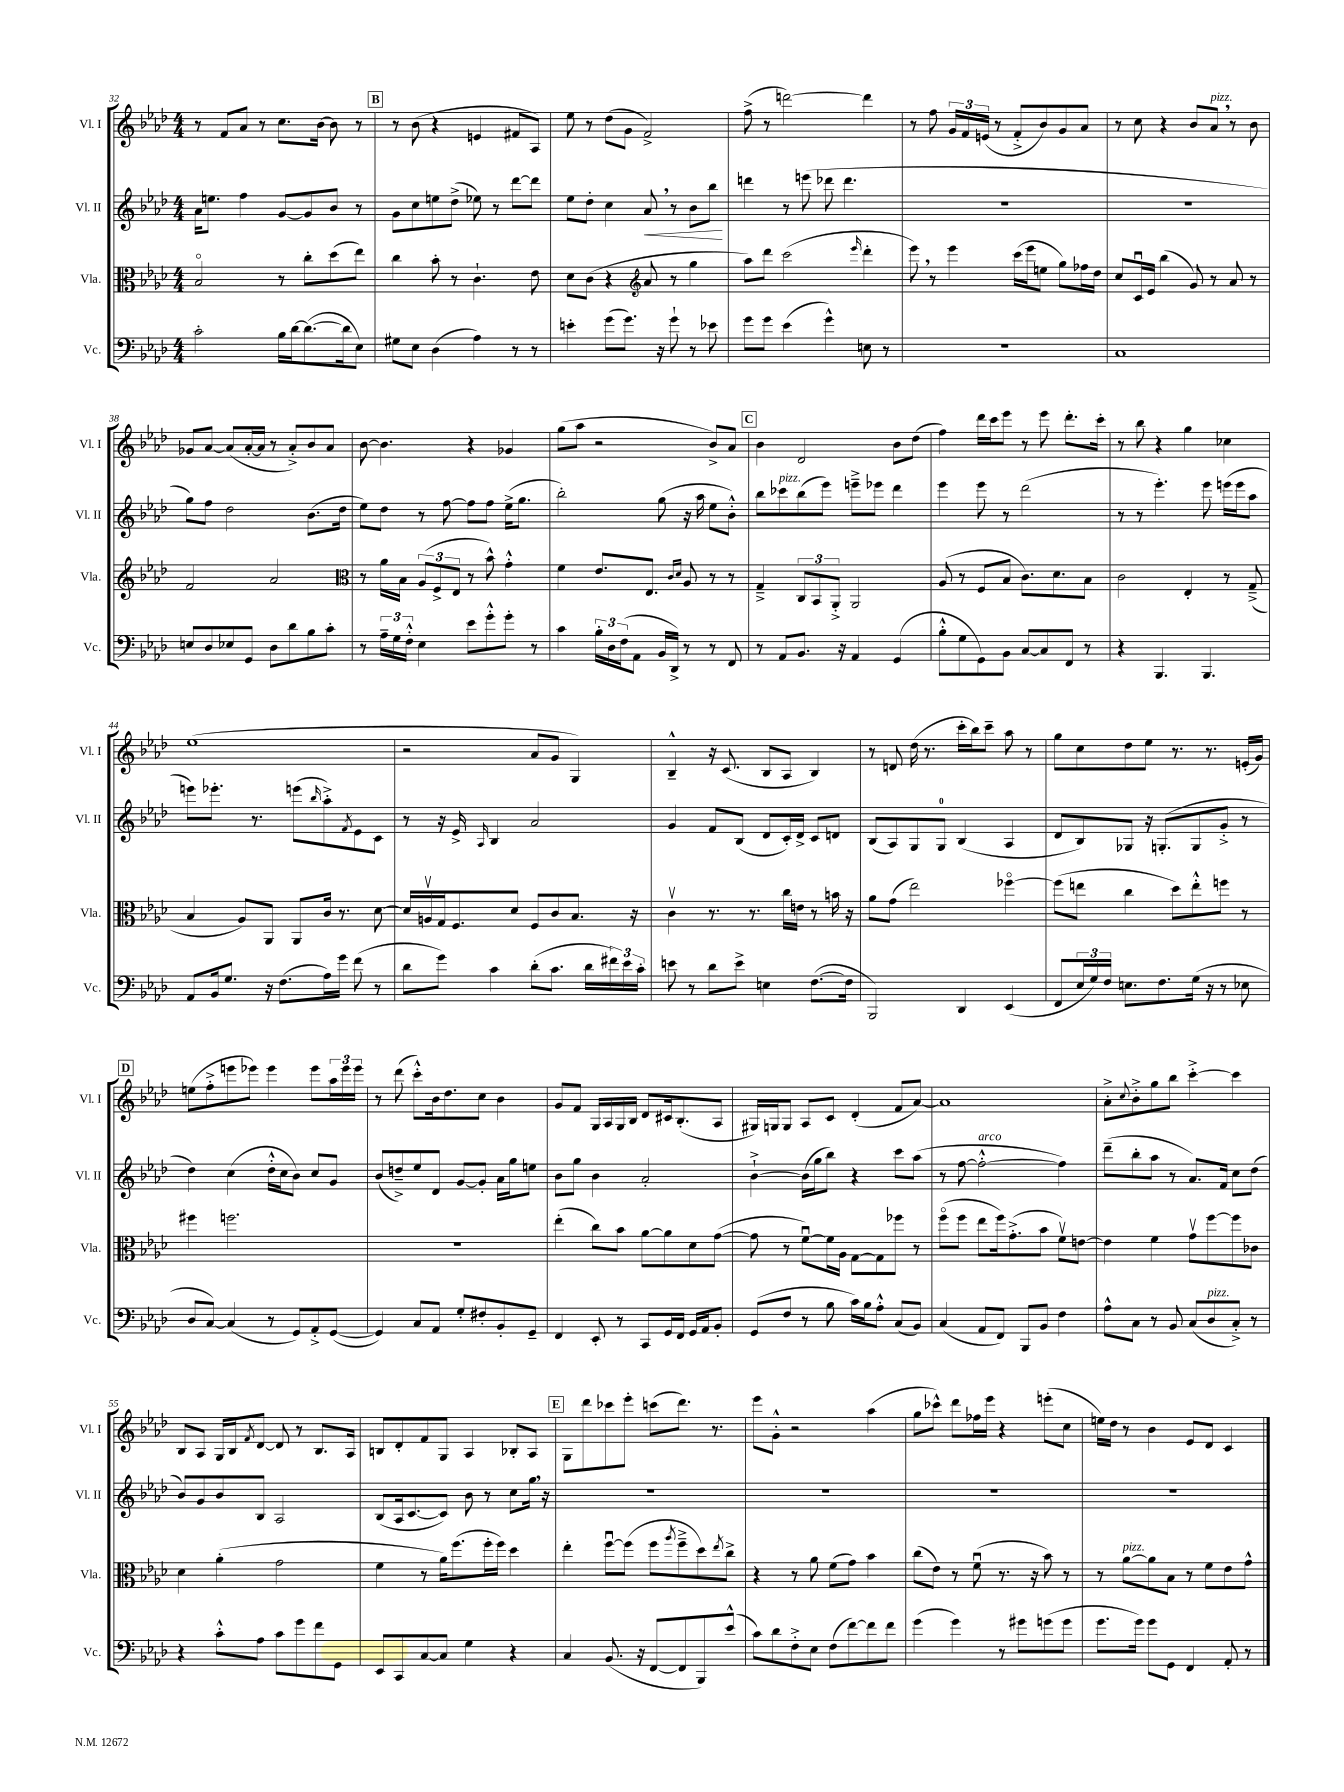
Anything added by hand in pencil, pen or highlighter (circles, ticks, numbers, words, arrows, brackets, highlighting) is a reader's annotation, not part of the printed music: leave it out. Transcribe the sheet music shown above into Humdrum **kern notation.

**kern	**kern	**kern	**kern
*staff4	*staff3	*staff2	*staff1
*clefF4	*clefC3	*clefG2	*clefG2
*k[b-e-a-d-]	*k[b-e-a-d-]	*k[b-e-a-d-]	*k[b-e-a-d-]
*M4/4	*M4/4	*M4/4	*M4/4
2c'\	2B-o/	16a-\LK	8r
.	.	8.ee\J	.
.	.	.	8f/L
.	.	4ff\	8a-/J
.	.	.	8r
16B-\LL	8r	[8g/L	8.cc\L
[16d-\J	.	.	.
(8.d-\_	8cc'\L	8g/]	.
.	.	.	[16b-\Jk
.	(8dd-\	8b-/J	8b-\]
16d-\]k	.	.	.
8E-\J)	8ee-\J)	8r	8r
=	=	=	=
8G#\L	4cc\	8g\L	8r
8E-\J	.	8cc\	(8b-\
(4D-\	8b-'\	8ee\	4r
.	8r	(8dd-^\J	.
4A-\)	4.c`\	8ee-\)	4e/
.	.	8r	.
8r	.	[8ddd-\L	8f#/L
8r	8e-\	8ddd-\]J	8A-/J)
=	=	=	=
4e'\	8d-\L	8ee-\L	8ee-\
.	(8c\J	8dd-'\J	8r
(8g\L	4r	4cc\	(8dd-\L
8.g\J)	.	.	8g\J
*	*clefG2	*	*
.	8a-/	8a-/	2f^/)
16r	.	.	.
8g`\	8r	8r	.
8r	4gg\	8b-\L	.
8e-\	.	8bb-\J	.
=	=	=	=
8g\L	8aa-\L)	4ddd\	(8ff^\
8g\J	8ddd-\J	.	8r
(4e-\	(2ccc\	8r	[2ddd\)
.	.	(8eee\	.
4g^^\)	.	8ddd-\	.
.	.	4.ddd-\	.
.	16qqeee-/	.	.
8E\	4ddd-'\	.	4ddd\]
8r	.	.	.
=	=	=	=
1r	8eee-\)	1r	8r
.	8r	.	8ff\
.	4eee-\	.	24g/LL
.	.	.	24f/
.	.	.	(24e/JJ
.	.	.	8r
.	(16ccc\LL	.	8f'^/L
.	16eee-\J	.	.
.	8ee\J	.	8b-/)
.	8gg\L)	.	8g/
.	16ff-\L	.	8a-/J
.	16dd-\JJ	.	.
=	=	=	=
1C	8cc/L	1r	8r
.	16cu/L	.	8cc\
.	16e-/JJ	.	.
.	(4bb-\	.	4r
.	8g/)	.	8b-/L
.	8r	.	8a-/J
.	8a-/	.	8r
.	8r	.	8b-\
=	=	=	=
8E/L	2f/	8gg\L)	8g-/L
8D-/	.	8ff\J	[8a-/J
8E-/	.	2dd-\	(8a-/]L
8GG/J	.	.	[16a-'/L
.	.	.	16a-/]JJ
8D-\L	2a-/	.	8r
8d-\	.	.	8a-'^/L)
8B-\	.	(8.b-\L	8b-/
8c'\J	.	.	8a-/J
.	.	16dd-\Jk	.
=	=	=	=
*	*clefC3	*	*
8r	8r	8ee-\L)	[8b-\
24A-~\LL	16a-\LL	8dd-\J	4.b-\]
24G\	.	.	.
.	16B-\JJ	.	.
24F'^^\JJ	.	.	.
4E-\	(12A-/L	8r	.
.	12F^/	.	.
.	.	[8ff\	.
.	12E-/J	.	.
8e-\L	8r	8ff\]L	4r
8g'^^\	8b-^^\)	8ff\J	.
8g'\J	4g'^^\	(16ee-^\LK	4g-/
.	.	8.gg\J	.
8r	.	.	.
=	=	=	=
4c\	4f\	2bb-'\)	(8gg\L
.	.	.	8aa-\J
24B-'\LL	8.e-/L	.	2r
24D-\	.	.	.
(24F\J	.	.	.
8AA-\J	.	.	.
.	8.E-/J	.	.
16BB-/LL	.	(8gg\	.
16DD-^/JJ)	.	.	.
.	16qqc/LL	.	.
.	16qqd-/JJ	.	.
8r	8A-/	16r	.
.	.	16aa-\	.
8r	8r	8ee-\L	8b-^/L)
8FF/	8r	8b-'^^\J)	8a-/J
=	=	=	=
8r	4G~^/	8bb-\L	4b-\
8AA-/L	.	8ccc-\	.
8.BB-/J	12C/L	(8bb-\	2d-/
.	12BB-/	.	.
.	.	8eee-\J)	.
.	12AA-'^/J	.	.
16r	.	.	.
4AA-/	2AA-/	8eee~^\L	.
.	.	8eee-\J	.
(4GG/	.	4ddd-\	8b-\L
.	.	.	(8dd-\J
=	=	=	=
8B-'^^\L	(8A-/	4eee-\	4ff\)
8G\	8r	.	.
8GG\)	8F/L	8eee-\	16ddd-\LL
.	.	.	16ccc\J
8BB-\J	8B-/J	8r	8eee-\J
[8C/L	8.c\L)	(2ddd-\	8r
8C/]	.	.	8eee-\
.	8.d-\	.	.
8FF/J	.	.	8.ddd-'\L
8r	8B-\J	.	.
.	.	.	16ccc'\Jk
=	=	=	=
4r	2c\	8r	8r
.	.	8r	8bb-\
4.BBB-/	.	4.eee-'\)	4r
.	4E-'/	.	4gg\
4.BBB-/	.	8eee-\	.
.	8r	(16eee\LL	4cc-\
.	.	16eee\J	.
.	(8G~^/	8aa-\J	.
=	=	=	=
8AA-/L	4B-/	8eee\L)	(1ee-
16BB-/k	.	8.eee-'\J	.
8.G/J	.	.	.
.	8A-/L)	.	.
.	.	8.r	.
16r	8AA-/J	.	.
(8.F\L	.	.	.
.	8AA-/L	(8eee\L	.
.	.	16qqbb-/	.
16A-\L)	16c/Jk	8aa-'^\)	.
16g\JJ	8.r	.	.
.	.	8qf/	.
(8f\	.	8e-\	.
8r	[8d-\	8c\J	.
=	=	=	=
8d-\L	16d-/]LL	8r	2r
.	16Av/	.	.
8g\J)	16G/J	16r	.
.	8.F/	16e-^/	.
.	.	16qqA-/	.
4c\	.	4B-/	.
.	8d-/J	.	.
(8d-'\L	8F/L	2a-/	8a-/L
8.c\J	8c/	.	8g/J
.	8.B-/J	.	4G/)
16d-\LL	.	.	.
24f#\)	.	.	.
24e-\	.	.	.
.	16r	.	.
24c'\JJ	.	.	.
=	=	=	=
8e\	4cv\	4g/	4B-~^^/
8r	.	.	.
8d-\L	8.r	8f/L	16r
.	.	.	(8.c/
8e^\J	.	(8B-/J	.
.	8.r	.	.
4E\	.	8d-/L	8B-/L
.	16cc\LL	16c'/L)	8A-/J
.	16e\JJ	16d-^/JJ	.
([8.F\L	8r	8c/L	4B-/)
.	16b\	8d/J	.
16F\]Jk	16r	.	.
=	=	=	=
2BBB-/)	8a-\L	(8B-/L	8r
.	(8g\J	8A-/)	8d/
.	2ee-\)	8G/	(16dd-\
.	.	.	8.r
.	.	8G/J	.
4DD-/	.	(4B-/	16ccc'\LL
.	.	.	16bb-\J)
.	.	.	8ccc~\J
(4EE-/	[4ff-o\	4A-/	8aa-\
.	.	.	8r
=	=	=	=
8FF/L	(8ff-\]L	8d-/L	8gg\L
24E-/L	8ee\J	8B-/)	8cc\
24G/)	.	.	.
24F/JJ	.	.	.
8.E\L	4cc\	8G-/J	8dd-\
.	.	16r	8ee-\J
8.F\	.	(8.G'/L	.
.	8dd-\L)	.	8.r
(16G\Jk	8ee'^^\	8G/	.
16r	.	.	8.r
8r	8ff\J	8g'^/J	.
8E-\	8r	8r	(16e'/LL
.	.	.	16g/JJ)
=	=	=	=
8D-/L	4ff#\	4dd-\)	(8ee\L
[8C/J)	.	.	8ff'^\
(4C/]	2.ff\	(4cc\	8eee\
.	.	.	8eee-\J)
8r	.	16dd-'^^\LL	4eee-\
.	.	16cc\J	.
8GG/L)	.	8b-\J)	.
8AA-'^/	.	8cc/L	8eee-\L
([8GG/J	.	8g/J	24aa-\L
.	.	.	24eee-\
.	.	.	24eee-\JJ
=	=	=	=
4GG/])	1r	(8b-/L	8r
.	.	8dd~^/)	(8ddd-\
8C/L	.	8ee-/	8ccc'^^\L)
8AA-/J	.	8d-/J	16b-\k
.	.	.	8.dd-\
8G'/L	.	[8g/L	.
8F#'/	.	8g'/]J	8cc\J
8BB-'/	.	16a-\LL	4b-\
.	.	16gg\J	.
8GG~/J	.	8ee\J	.
=	=	=	=
4FF/	(4ee-'\	8b-\L	8g/L
.	.	8gg\J	8f/J
8EE-'/	8cc\L)	4b-\	16G/LL
.	.	.	16A-/
8r	8b-\J	.	16G/
.	.	.	16B-/JJ
8CC/L	[8a-\L	2a-'/	8d-/L
16GG/L	8a-\]	.	16c#/k
16FF/JJ	.	.	(8.B-'/
16GG/LL	8d-\	.	.
16AA-/J	.	.	.
8BB-'/J	([8g\J	.	8A-/J
=	=	=	=
(8GG/L	8g\]	[4b-`^\	16G#/LL)
.	.	.	16G/J
8F/J	8r	.	8G/J
8r	[8fu\L)	(16b-\]LL	8A-/L
.	.	16gg\J	.
8B-\	16f\]L	8bb-\J)	8c/J
.	16A-\JJ	.	.
16c\LL)	[8G\L	4r	(4d-'/
16B-\J	.	.	.
8A-'^^\J	8G\]	.	.
(8C/L	8ff-\J	8ccc\L	8f/L
8BB-/J)	8r	(8aa-\J	[8a-/J)
=	=	=	=
(4C/	(8ffo\L	8r	1a-]
.	8ff\J	[8ff\	.
8AA-/L	8ee-\L	2ff'^^\_	.
8FF/J)	16ff\k)	.	.
.	(8.g'^\	.	.
8BBB-/L	.	.	.
8BB-/J	8b-\J	.	.
4F\	8fv\L)	4ff\])	.
.	[8e\J	.	.
=	=	=	=
8A-^^\L	4e\]	(8ddd-~\L	8a-'^\L
.	.	.	8qqcc/
8C\J	.	8bb-'\	8b-'^\
8r	4f\	8aa-\J	8gg\
8BB-/	.	8r	8bb-\J
(8C/L	8gv\L	8.a-/L)	[4ccc'^\
8D-/	[8ff\	.	.
.	.	16f/Jk	.
8C'^/J)	8ff\]	8cc\L	4ccc\]
8r	8c-\J	(8dd-\J	.
=	=	=	=
4r	4d-\	8b-/L)	8B-/L
.	.	8g/	8A-/J
8c'^^\L	(4a-'\	8b-/	16G/LL
.	.	.	16B-/J
.	.	.	8qf/
8A-\J	.	8B-/J	[8d-/J
8c\L	2g\	2A-/	8d-/]
8g\	.	.	8r
8f\	.	.	8.B-/L
8GG\J	.	.	.
.	.	.	16A-/Jk
=	=	=	=
8EE-/L	4f\	(8B-/L	8B/L
8CC/	.	16A-/k	8d-'/
.	.	[8.c/	.
[8C/	8r	.	8f/
8C/]J	16a-\LK)	8c/]J)	8G/J
.	(8.ff\	.	.
4G\	.	8b-\	4A-/
.	16ff'\L	8r	.
.	16ff\JJ)	.	.
4r	4dd-\	8cc\L	8B-'/L
.	.	16gg\Jk	8A-/J
.	.	16r	.
=	=	=	=
4C/	4ee-'\	1r	8G\L
.	.	.	8ddd-\
(8.BB-/	[8ffu\L	.	8ccc-\
.	(8ff\]J	.	8eee-'\J
16r	.	.	.
[8FF/L	8ff\L	.	(8ccc\L
.	8qaa-/	.	.
8FF/]	8ff~^\	.	8.ddd-\J)
8BBB-/)	8dd-\)	.	.
.	.	.	8.r
.	8qee-/	.	.
(8e-^^/J	8cc^\J	.	.
=	=	=	=
8c\L)	4r	1r	8eee-\L
8d-\	.	.	8g'^^\J
8F'^\	8r	.	2r
8E-\J	8a-\	.	.
(8F\L	(8f\L	.	.
[8f\)	8g\J)	.	.
8f\]	4b-\	.	(4aa-\
8f\J	.	.	.
=	=	=	=
(4g\	(8cc\L	1r	8gg\L
.	8e-\J)	.	8ccc-^^\J)
4g\)	8r	.	8ddd-\L
.	(8fu\	.	16ff-\L
.	.	.	16eee-\JJ
8r	8.r	.	4r
8g#\L	.	.	.
.	16r	.	.
(8g\	8b-\)	.	(8eee'\L
8g\J	8r	.	8cc\J
=	=	=	=
8.g\L	8r	1r	16ee\LL)
.	.	.	16dd-\JJ
.	[8a-\L	.	8r
16g\Jk)	.	.	.
8g\L	8a-\]	.	4b-\
8GG\J	8B-\J	.	.
4FF/	8r	.	8e-/L
.	8f\L	.	8d-/J
8AA-'/	8e-\	.	4c/
8r	8g^^\J	.	.
==	==	==	==
*-	*-	*-	*-
